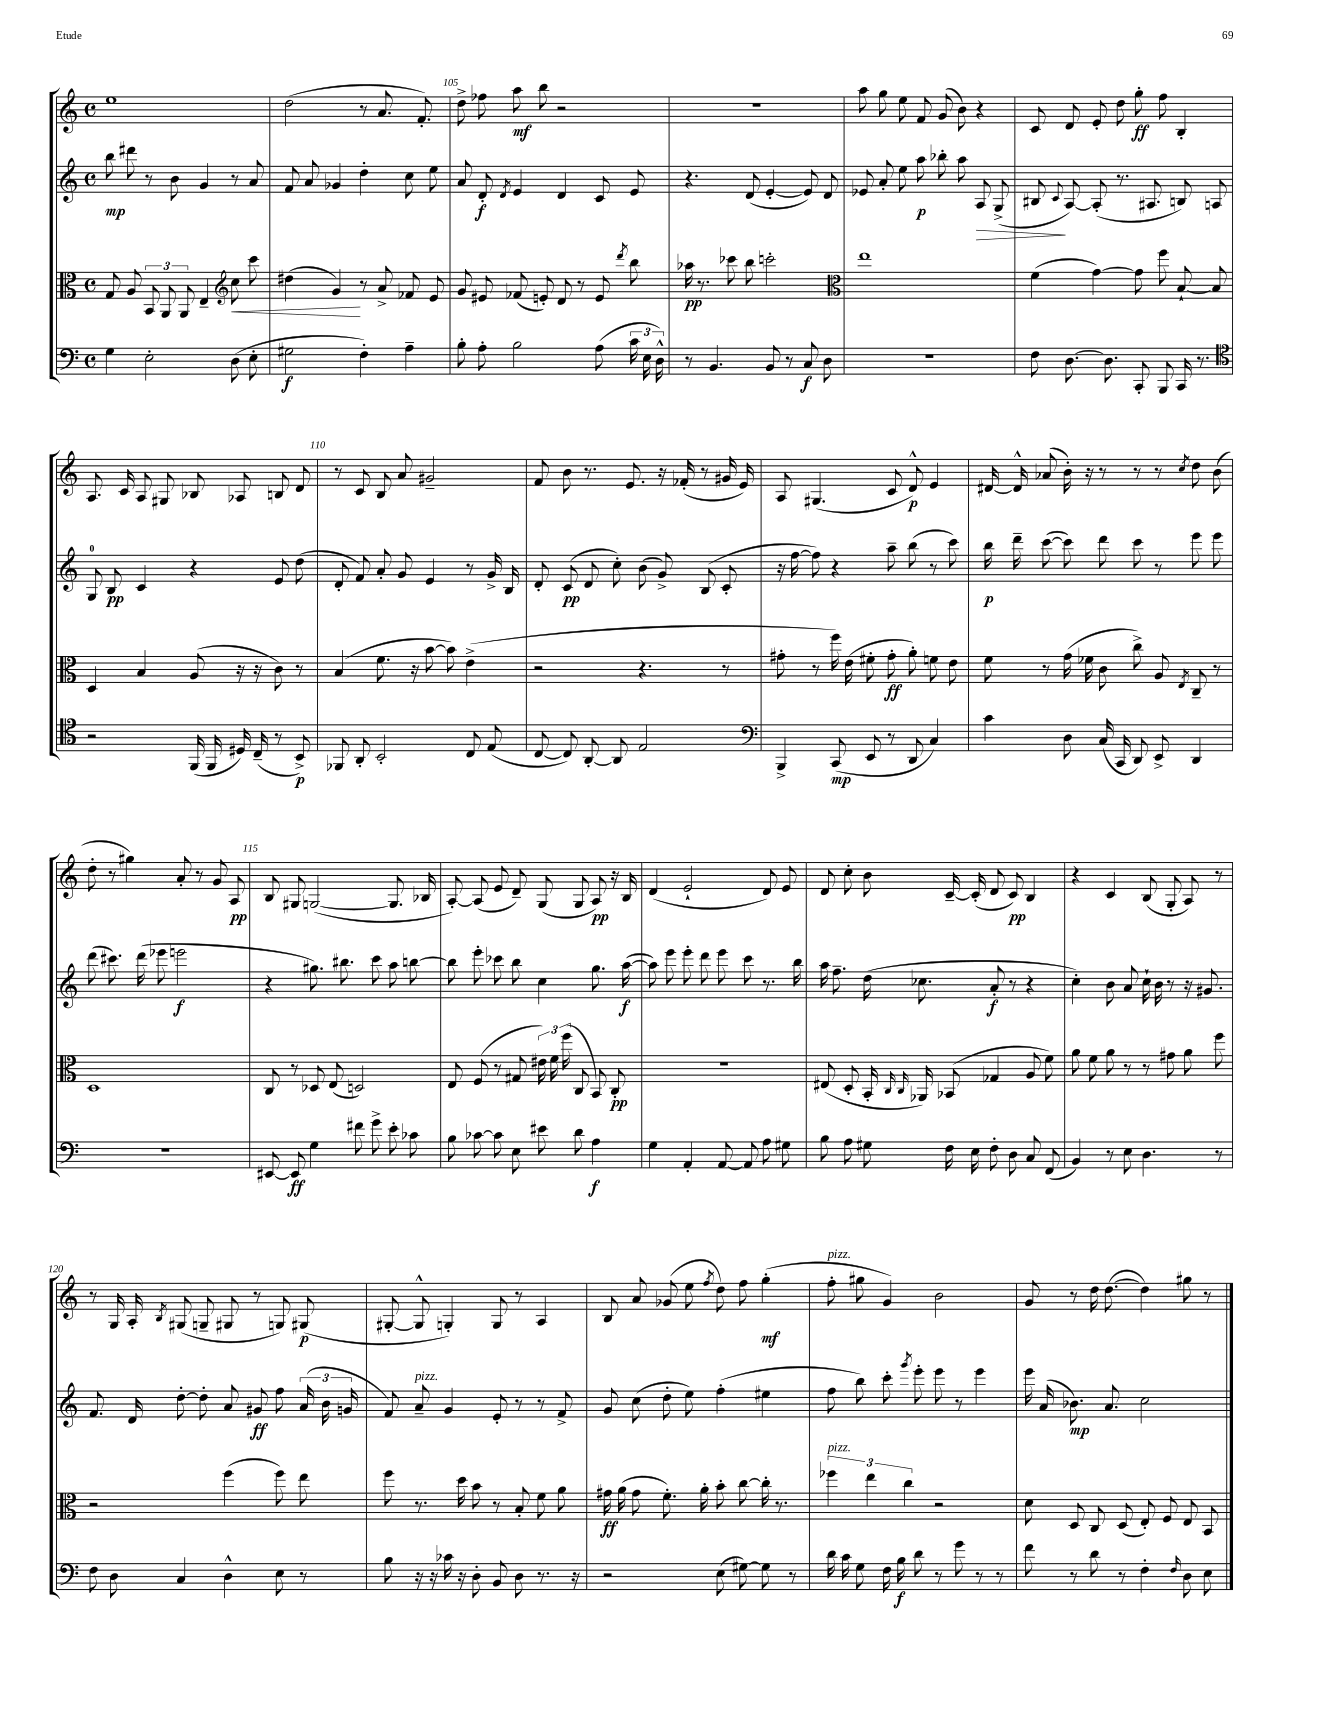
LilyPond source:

<<
\new StaffGroup <<
\new Staff = "s0" {
    \clef treble \key c \major \defaultTimeSignature \time 4/4
    \autoBeamOff e''1 |
    d''2( r8 a'8. f'8.-.) |
    d''8-> fes''8 a''8\mf b''8 r2 |
    r1 |
    a''8 g''8 e''8 f'8 g'8( b'8) r4 |
    c'8 d'8 e'8-. d''8 g''8-.\ff f''8 b4-. |
    a8. c'16 a8 gis8 bes8 aes8 b8 d'8 |
    r8 c'8 b8 a'8 gis'2-- |
    f'8 b'8 r8. e'8. r16 fes'16-.( r8 gis'16 e'16) |
    a8 gis4.( c'8 d'8-^\p) e'4 |
    dis'16~ dis'16-^ aes'8( b'16-.) r16 r8 r8 r8 \acciaccatura { c''8 } d''8 b'8( |
    d''8-. r8 gis''4) a'8-. r8 g'8 a8\pp |
    b8 gis8 g2~( g8. bes16 |
    a8~-.) a8( e'8 d'8--) g8( g8 a8\pp) r16 b16 |
    d'4( e'2-! d'8) e'8 |
    d'8 c''8-. b'8 c'16~-- c'16-.( d'8 c'8\pp) b4 |
    r4 c'4 b8( g8-. a8) r8 |
    r8 g16 a16-. \acciaccatura { b8 } gis8( g8-- gis8 r8 g8) gis8\p( |
    gis8~-. gis8-^ g4-.) g8 r8 a4 |
    b8 a'8 ges'8( e''8 \acciaccatura { f''8 } d''8) f''8 g''4-.\mf( |
    f''8-.^\markup { \italic "pizz." } gis''8 g'4) b'2 |
    g'8 r8 d''16 d''8.~( d''4) gis''8 r8 \bar "|." |
}
\new Staff = "s1" {
    \clef treble \key c \major \defaultTimeSignature \time 4/4
    \autoBeamOff b''8\mp dis'''8 r8 b'8 g'4 r8 a'8 |
    f'8 a'8 ges'4 d''4-. c''8 e''8 |
    a'8 d'8-.\f \acciaccatura { d'8 } e'4 d'4 c'8 e'8 |
    r4. d'8( e'4~-. e'8) d'8 |
    ees'8 a'8-. e''8 a''8\p bes''8-. a''8 a8\> g8->( |
    bis8\! \appoggiatura { c'8 } a8~) a8-.( r8. ais8. b8) a8 |
    g8-0 b8\pp c'4 r4 e'8 d''8( |
    d'8-. f'8) a'8-. g'8 e'4 r8 g'16-> b16 |
    d'8-. c'8\pp( d'8 c''8-.) b'8( g'8->) b8( c'8-. |
    r16 f''16~ f''8) r4 a''8-- b''8( r8 c'''8) |
    b''16\p d'''16-- c'''8~( c'''8) d'''8 c'''8 r8 e'''8 e'''8 |
    d'''8( cis'''8.) d'''16( ees'''8 e'''2\f |
    r4 gis''8.) bis''8. c'''8 a''8 b''8~ |
    b''8 e'''8-. ces'''8 b''8 c''4 g''8. a''16~\f( |
    a''8) e'''8 e'''8-. d'''8 e'''8 c'''8 r8. b''16 |
    a''16 f''8.-- d''16( ces''8. a'8-.\f r8 r4 |
    c''4-.) b'8 a'8 c''16-! b'16 r8 r16 gis'8. |
    f'8. d'16 d''8~-. d''8-. a'8 gis'8\ff f''8 \tuplet 3/2 { a'16( b'16 g'16 } |
    f'8) a'8--^\markup { \italic "pizz." } g'4 e'8-. r8 r8 f'8-> |
    g'8 c''8( d''8-. e''8) f''4-.( eis''4 |
    f''8 b''8) c'''8-. \acciaccatura { g'''8 } e'''8-. e'''8 r8 e'''4 |
    e'''16 a'16( bes'8.\mp) a'8. c''2 \bar "|." |
}
\new Staff = "s2" {
    \clef alto \key c \major \defaultTimeSignature \time 4/4
    \autoBeamOff g8 a8 \tuplet 3/2 { b,8 a,8 a,8 } e4-- \clef treble c''8\< c'''8 |
    dis''4( g'4\!) r8 a'8-> fes'8 e'8 |
    g'8 eis'8 fes'8( e'8-.) d'8 r8 e'8 \acciaccatura { d'''8 } b''8 |
    aes''16\pp r8. ces'''8 b''8 c'''2-. |
    \clef alto e''1 |
    f'4( g'4~) g'8 f''8 b8~-! b8 |
    d4 b4 a8( r16 r16 c'8) r8 |
    b4( f'8. r16 b'8~ b'8) e'4->( |
    r2 r4. r8 |
    gis'8-. r8 f''16) e'16( fis'8-. gis'8-.\ff a'8-.) f'8 e'8 |
    f'8 r8 g'16( fes'16 c'8 c''8->) a8 \acciaccatura { e8 } c8-- r8 |
    d1 |
    c8 r8 des8 e8( d2) |
    e8 f8( r8 gis8 \tuplet 3/2 { eis'16) f'16 f''16( } c8 b,8) c8-.\pp |
    R1 |
    eis8( d8-. b,16-. \grace { c16 c16 } aes,16) bes,8( ges4 a8 f'8) |
    a'8 f'8 a'8 r8 r8 gis'8 a'8 f''8 |
    r2 f''4( f''8) e''8 |
    f''8 r8. d''16 b'8 r8 b8-. f'8 a'8 |
    gis'16\ff a'16( gis'8 f'8.-.) a'16-. b'8-. c''8~ c''16-. r8. |
    \tuplet 3/2 { fes''4^\markup { \italic "pizz." } e''4 c''4 } r2 |
    d'8 d8 c8 d8( e8-.) f8 e8 b,8 \bar "|." |
}
\new Staff = "s3" {
    \clef bass \key c \major \defaultTimeSignature \time 4/4
    \autoBeamOff g4 e2-. d8( e8-. |
    gis2\f f4-.) a4-- |
    b8-. a8-. b2 a8( \tuplet 3/2 { c'16 e16 d16-^) } |
    r8 b,4. b,8 r8 c8\f d8 |
    R1 |
    f8 d8.~ d8. c,8-. b,,8 c,16 r8. |
    \clef tenor r2 f,16( f,16 dis16) c16--( r8 b,8->\p) |
    fes,8 a,8-. b,2-. c8 e8( |
    c8~ c8) a,8~-. a,8 e2 |
    \clef bass b,,4-> c,8\mp( e,8 r8 d,8 c4) |
    c'4 d8 c16( c,16 d,8) e,8-> d,4 |
    R1 |
    eis,8~ eis,8\ff g4 fis'8 g'8-> e'8-. ces'8 |
    b8 ces'8~ ces'8 e8 eis'8 d'8 a4\f |
    g4 a,4-. a,8~ a,8 a8 gis8 |
    b8 a8 gis8 f16 e16 f8-. d8 c8 f,8( |
    b,4) r8 e8 d4. r8 |
    f8 d8 c4 d4-^ e8 r8 |
    b8 r16 r16 ces'16 r16 d8-. b,8 d8 r8. r16 |
    r2 e8( gis8~) gis8 r8 |
    d'16 c'16 g8 f16 b16\f d'8 r8 g'8 r8 r8 |
    f'8 r8 d'8 r8 f4-. \grace { f16 } d8 e8 \bar "|." |
}
>>
>>
\layout { \context { \Score currentBarNumber = #103 \override BarNumber.break-visibility = ##(#f #t #t) barNumberVisibility = #(every-nth-bar-number-visible 5) } }
